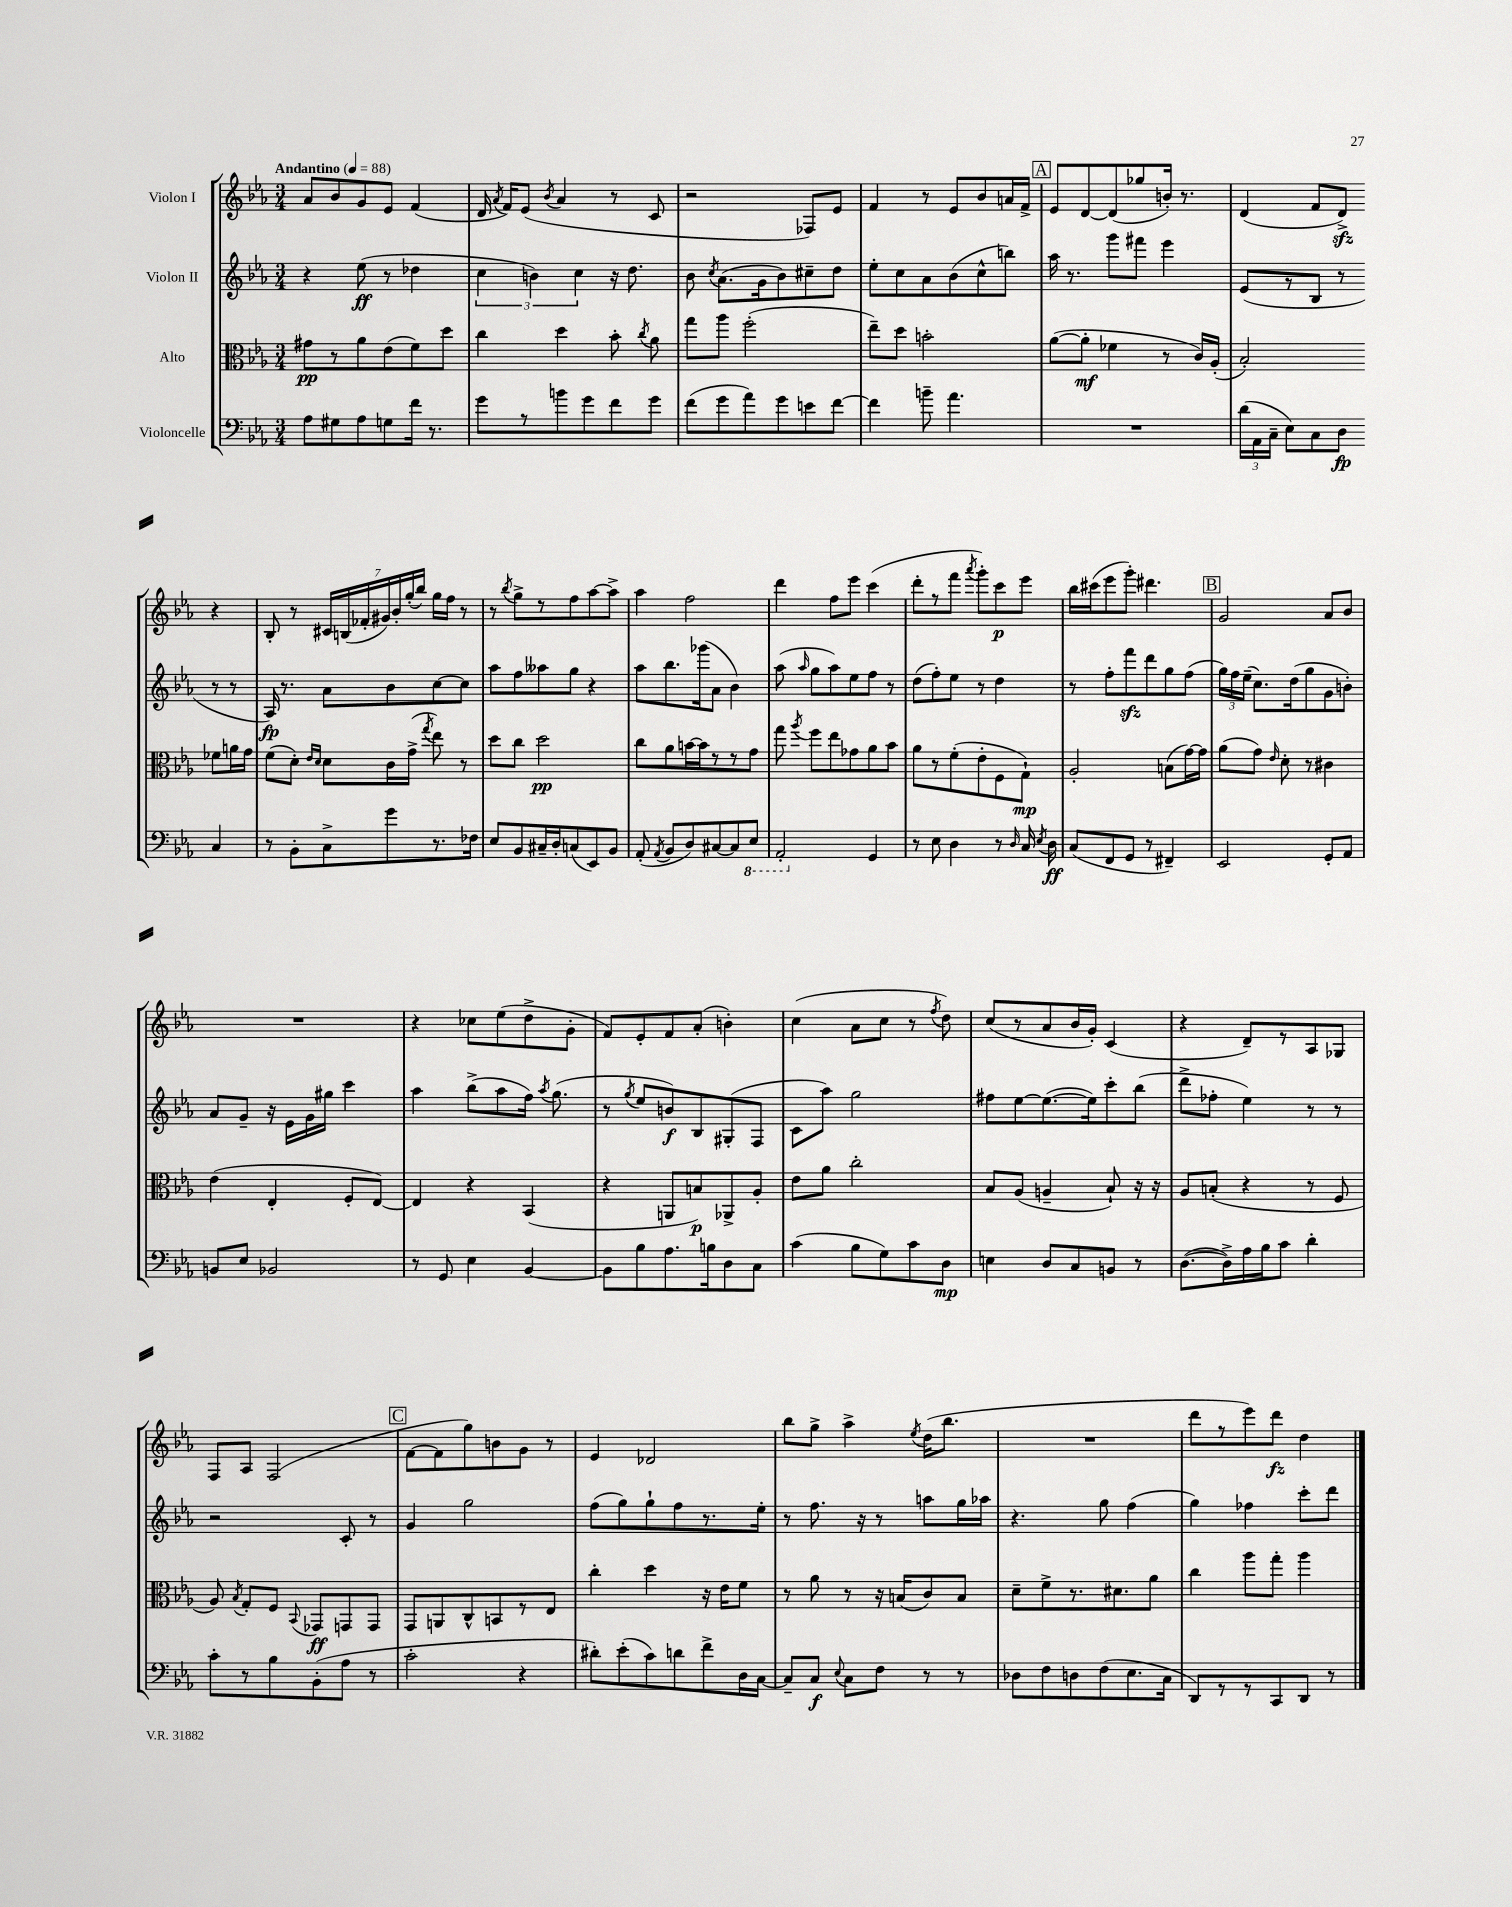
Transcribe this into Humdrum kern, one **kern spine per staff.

**kern	**kern	**kern	**kern
*staff4	*staff3	*staff2	*staff1
*clefF4	*clefC3	*clefG2	*clefG2
*k[b-e-a-]	*k[b-e-a-]	*k[b-e-a-]	*k[b-e-a-]
*M3/4	*M3/4	*M3/4	*M3/4
*MM88	*MM88	*MM88	*MM88
8A-	8g#	4r	8a-
8G#	8r	.	8b-
8A-	8a-	(8ee-	8g
8G	(8e-	8r	8e-
16f	8f)	4dd-	(4f
8.r	.	.	.
.	8dd	.	.
=	=	=	=
8g	4cc	6cc	16d
.	.	.	8qa-
.	.	.	16f)
8r	.	.	(8e-
.	.	6b)	.
.	.	.	8qb-
8b	4dd	.	4a-
.	.	6cc	.
8g	.	.	.
8f	8b-'	16r	8r
.	.	8.dd	.
.	8qcc	.	.
8g	8a-	.	8c
=	=	=	=
(8f	8gg	8b-	2r
.	.	8qcc	.
8g	8aa-	(8.a-	.
8a-)	(2ff'	.	.
.	.	16g	.
8g	.	8b-)	.
8e	.	8cc#~	8F-)
[8f	.	8dd	8e-
=	=	=	=
4f]	8ee-~)	8ee-'	4f
.	8dd	8cc	.
8b~	2b'	8a-	8r
4.a-	.	(8b-	8e-
.	.	8cc^^	8b-
.	.	8bb)	16a
.	.	.	16f^
=	=	=	=
2.r	([8a-	16aa-	8e-
.	.	8.r	.
.	8a-']	.	[8d
.	4f-	8ggg	(8d]
.	.	8fff#	8gg-
.	8r	4eee-	16b')
.	.	.	8.r
.	16c)	.	.
.	(16A-'	.	.
=	=	=	=
(24d	2B-')	(8e-	(4d
24AA-	.	.	.
24C~	.	.	.
8E-)	.	8r	.
8C	.	8B-	8f
8D	.	8r	8d^)
4C	8f-	8r	4r
.	16a	8r	.
.	16g	.	.
=	=	=	=
8r	(8f	16A-)	8B-'
.	.	8.r	.
8BB-'	8d')	.	8r
.	16qqe-	.	.
.	16qqd	.	.
8C^	8d	8a-	28c#
.	.	.	(28B
.	.	.	28f-'
.	.	.	28g#)
8g	16c	8b-	.
.	.	.	28b-'
.	.	.	(28gg'
.	(16g^	.	.
.	.	.	28bb-)
.	8qgg	.	.
8.r	8ee-)	[8cc	16gg
.	.	.	16ff
.	8r	8cc]	8r
16F-	.	.	.
=	=	=	=
8E-	8dd	8aa-	8r
.	.	.	8qbb-
8BB-	8cc	8ff	8gg^
16C#~	2dd	8aa--	8r
16D'	.	.	.
(8C	.	8gg	8ff
8EE-)	.	4r	[8aa-
8BB-	.	.	8aa-^]
=	=	=	=
(8AA-'	8cc	8aa-	4aa-
8qAA-	.	.	.
8BB-	8a-	8.bb-	.
8D)	[16b	.	2ff
.	16b]	(16ggg-	.
[8C#	8r	8a-	.
8C#]	8r	4b-)	.
8EE-	8g	.	.
=	=	=	=
2AAA-'	8gg	(8aa-	4ddd
.	8qaa-	16qqaa-	.
.	8ff	8gg	.
.	8ee-	8aa-)	8ff
.	8g-	8ee-	8eee-
4GG	8a-	8ff	(4ccc
.	8b-	8r	.
=	=	=	=
8r	8a-	(8dd	8ddd'
8E-	8r	8ff')	8r
4D	(8f'	8ee-	8fff
.	.	.	8qaaa-
.	8e-'	8r	8ggg')
8r	8F	4dd	8ccc
16qqD	.	.	.
16C	8G`)	.	8eee-
8qE-	.	.	.
16D	.	.	.
=	=	=	=
(8C	2A-'	8r	16bb-
.	.	.	(16ccc#
8FF	.	8ff'	8eee-
8GG	.	8fff	8ggg')
8r	.	8ddd	4.ddd#
4FF#~)	(8B	8gg	.
.	[16g)	(8ff	.
.	16g]	.	.
=	=	=	=
2EE-	(8a-	24gg)	2g
.	.	24ff	.
.	.	(24ee-~	.
.	8g)	8.cc)	.
.	16qqe-	.	.
.	8d'	.	.
.	.	(16dd	.
.	8r	8gg	.
8GG'	4c#	8g	8a-
8AA-	.	8b')	8b-
=	=	=	=
8BB	(4e-	8a-	2.r
8E-	.	8g~	.
2BB-	4E-'	16r	.
.	.	16e-	.
.	.	16g	.
.	.	16gg#	.
.	8F'	4ccc	.
.	[8E-)	.	.
=	=	=	=
8r	4E-]	4aa-	4r
8GG	.	.	.
4E-	4r	(8bb-^	8cc-
.	.	8aa-	(8ee-
[4BB-	(4BB-	16ff)	8dd^
.	.	8qaa-	.
.	.	(8.gg	.
.	.	.	8g'
=	=	=	=
8BB-]	4r	8r	8f)
.	.	8qgg	.
8B-	.	8ee-	8e-'
8.A-	8AA	8b)	8f
.	8B)	8B-	(8a-'
16B	.	.	.
8D	8AA-^	(8G#'	4b')
8C	8A-'	8F	.
=	=	=	=
(4c	8e-	8c	(4cc
.	8a-	8aa-)	.
8B-	2cc'	2gg	8a-
8G)	.	.	8cc
8c	.	.	8r
.	.	.	8qff
8D	.	.	8dd)
=	=	=	=
4E	8B-	8ff#	(8cc
.	(8A-	[8ee-	8r
8D	4A~	(8.ee-_	8a-
8C	.	.	16b-
.	.	16ee-])	16g')
8BB	8B-`)	8ccc'	(4c
8r	16r	(8bb-	.
.	16r	.	.
=	=	=	=
([8.D	8A-	8ddd^	4r
.	(8B'	8ff-'	.
16D^])	.	.	.
16A-	4r	4ee-)	8d~)
16B-	.	.	.
8c	.	.	8r
4d'	8r	8r	8A-
.	8F	8r	8G-
=	=	=	=
8c'	8A-)	2r	8F
.	8qB-	.	.
8r	8G'	.	8A-
8B-	8F	.	(2F
.	8qqBB-	.	.
(8BB-'	8GG-	.	.
8A-	8GG	8c'	.
8r	8GG	8r	.
=	=	=	=
2c'	8GG	4g	[8f
.	8AA	.	8f]
.	8C^^	2gg	8gg)
.	8BB	.	8b
4r	8r	.	8g
.	8E-	.	8r
=	=	=	=
8d#')	4cc'	(8ff	4e-
(8e-'	.	8gg)	.
8c)	4dd	8gg`	2d-
8d	.	8ff	.
8f^	16r	8.r	.
.	16e-	.	.
16D	8f	.	.
[16C	.	16ee-'	.
=	=	=	=
8C~]	8r	8r	8bb-
8C	8a-	8.ff	8gg^
8qqE-	.	.	.
8C	8r	.	4aa-^
.	.	16r	.
8F	16r	8r	.
.	(16B	.	.
.	.	.	8qee-
8r	8c)	8aa	(16dd
.	.	.	8.bb-
8r	8B	16gg	.
.	.	16aa-	.
=	=	=	=
8D-	8d~	4.r	2.r
8F	8f^	.	.
8D	8.r	.	.
(8F	.	8gg	.
.	8.d#	.	.
8.E-	.	(4ff	.
.	8a-	.	.
16C	.	.	.
=	=	=	=
8DD)	4cc	4gg)	8ddd
8r	.	.	8r
8r	8aa-	4ff-	8eee-)
8CC	8gg'	.	8ddd
8DD	4aa-	8ccc'	4dd
8r	.	8ddd	.
==	==	==	==
*-	*-	*-	*-
